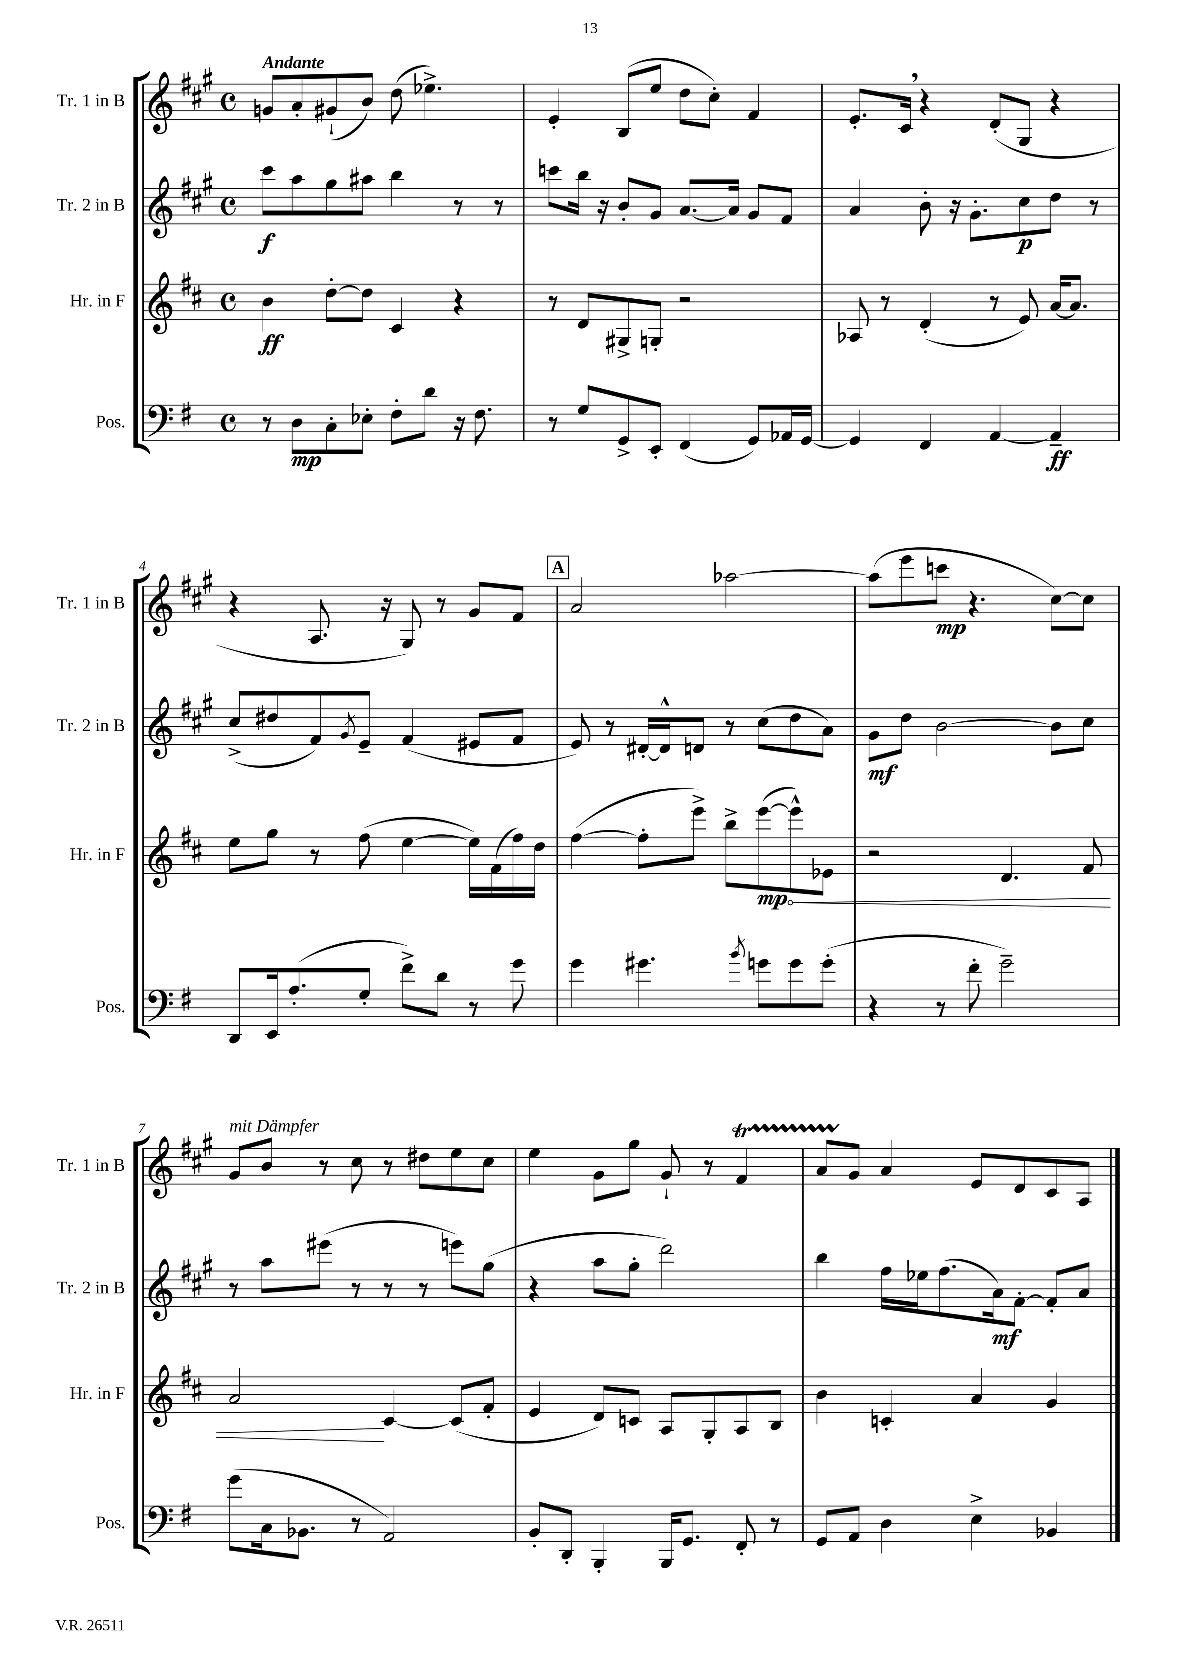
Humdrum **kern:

**kern	**dynam	**kern	**dynam	**kern	**dynam	**kern	**dynam
*part4	*part4	*part3	*part3	*part2	*part2	*part1	*part1
*staff4	*staff4	*staff3	*staff3	*staff2	*staff2	*staff1	*staff1
*I"Pos.	*	*I"Hr. in F	*	*I"Tr. 2 in B	*	*I"Tr. 1 in B	*
*I'Pos.	*	*I'Hr. in F	*	*I'Tr. 2 in B	*	*I'Tr. 1 in B	*
*clefF4	*	*clefG2	*	*clefG2	*	*clefG2	*
*k[f#]	*	*k[f#c#]	*	*k[f#c#g#]	*	*k[f#c#g#]	*
*M4/4	*	*M4/4	*	*M4/4	*	*M4/4	*
*met(c)	*	*met(c)	*	*met(c)	*	*met(c)	*
=1	=1	=1	=1	=1	=1	=1	=1
!	!	!	!	!	!	!LO:TX:a:B:t=Andante	!
8r	.	4b\	ff	8ccc#\L	f	8gn/L	.
8D\L	mp	.	.	8aa\	.	8a'/	.
8C'\	.	[8dd'\L	.	8gg#\	.	(8g#X`/	.
8E-X'\J	.	8dd\J]	.	8aa#X\J	.	8b/J)	.
8F#'\L	.	4c#/	.	4bb\	.	(8dd\	.
8d\J	.	.	.	.	.	4.ee-X^\)	.
16r	.	4r	.	8r	.	.	.
8.F#\	.	.	.	.	.	.	.
.	.	.	.	8r	.	.	.
=2	=2	=2	=2	=2	=2	=2	=2
8r	.	8r	.	8cccn\L	.	4e'/	.
8G/L	.	8d/L	.	16bb\Jk	.	.	.
.	.	.	.	16r	.	.	.
8GG^/	.	8G#X^/	.	8b'/L	.	(8B/L	.
8EE'/J	.	8Gn'/J	.	8g#/J	.	8ee/J	.
(4FF#/	.	2r	.	[8.a/L	.	8dd\L	.
.	.	.	.	.	.	8cc#'\J)	.
.	.	.	.	16a/Jk]	.	.	.
8GG/L)	.	.	.	8g#/L	.	4f#/	.
16AA-X/L	.	.	.	8f#/J	.	.	.
[16GG/JJ	.	.	.	.	.	.	.
=3	=3	=3	=3	=3	=3	=3	=3
4GG/]	.	8A-X/	.	4a/	.	8.e'/L	.
.	.	8r	.	.	.	.	.
.	.	.	.	.	.	16c#,/Jk	.
4FF#/	.	(4d'/	.	8b'\	.	4r	.
.	.	.	.	16r	.	.	.
.	.	.	.	8.g#'\L	.	.	.
[4AA/	.	8r	.	.	.	(8d'/L	.
.	.	8e/)	.	8cc#\	p	8G#/J	.
4AA~/]	ff	[16a/KL	.	8dd\J	.	4r	.
.	.	8.a/J]	.	.	.	.	.
.	.	.	.	8r	.	.	.
!!LO:LB:g=z
=4	=4	=4	=4	=4	=4	=4	=4
8DD/L	.	8ee\L	.	(8cc#^/L	.	4r	.
16EE/k	.	8gg\J	.	8dd#X/	.	.	.
(8.A'/	.	.	.	.	.	.	.
.	.	8r	.	8f#/)	.	8.A/	.
.	.	.	.	8qg#/	.	.	.
8G'/J	.	(8ff#\	.	8e~/J	.	.	.
.	.	.	.	.	.	16r	.
8f#^\L)	.	[4ee\	.	(4f#/	.	8G#/)	.
8d\J	.	.	.	.	.	8r	.
8r	.	16ee\LL])	.	8e#X/L	.	8g#/L	.
.	.	(16f#\	.	.	.	.	.
8g\	.	16ff#\)	.	8f#/J	.	8f#/J	.
.	.	16dd\JJ	.	.	.	.	.
!!LO:REH:place=s1:t=A
=5	=5	=5	=5	=5	=5	=5	=5
4g\	.	([4ff#\	.	8e/)	.	2a/	.
.	.	.	.	8r	.	.	.
4.g#X\	.	8ff#'\L]	.	[16d#X'/LL	.	.	.
.	.	.	.	16d#^^/J]	.	.	.
.	.	8eee^\J)	.	8dn/J	.	.	.
.	.	8bb^\L	.	8r	.	[2aa-X\	.
8qb/	.	.	.	.	.	.	.
8gn\L	.	([8eee\	mp	(8cc#\L	.	.	.
!	!	!	!LO:HP:b	!	!	!	!
8g\	.	8eee^^\])	<	8dd\	.	.	.
(8g'\J	.	8e-X\J	.	8a\J)	.	.	.
=6	=6	=6	=6	=6	=6	=6	=6
4r	.	2r	.	8g#\L	mf	(8aa-\L]	.
.	.	.	.	8dd\J	.	8eee\	.
8r	.	.	.	[2b\	.	8cccn\J	mp
8f#'\	.	.	.	.	.	4.r	.
2g~\)	.	4.d/	.	.	.	.	.
.	.	.	.	8b\L]	.	[8cc#\L)	.
.	.	8f#/	.	8cc#\J	.	8cc#\J]	.
!!LO:LB:g=z
=7	=7	=7	=7	=7	=7	=7	=7
!	!	!	!	!	!	!LO:TX:a:i:t=mit Dämpfer	!
(8g\L	.	2a/	.	8r	.	8g#/L	.
16C\k	.	.	.	8aa\L	.	8b/J	.
8.BB-X\J	.	.	.	.	.	.	.
.	.	.	.	(8eee#X\J	.	8r	.
8r	.	.	.	8r	.	8cc#\	.
2AA/)	.	[4c#/	[	8r	.	8r	.
.	.	.	.	8r	.	8dd#X\L	.
.	.	(8c#/L]	.	8eeen\L)	.	8ee\	.
.	.	8f#'/J	.	(8gg#\J	.	8cc#\J	.
=8	=8	=8	=8	=8	=8	=8	=8
8BB'/L	.	4e/	.	4r	.	4ee\	.
8DD'/J	.	.	.	.	.	.	.
4BBB'/	.	8d/L)	.	8aa\L	.	8g#\L	.
.	.	8cn/J	.	8gg#'\J	.	8gg#\J	.
16BBB/KL	.	8A/L	.	2ddd\)	.	8g#`/	.
8.GG/J	.	.	.	.	.	.	.
.	.	8G'/	.	.	.	8r	.
8FF#'/	.	8A/	.	.	.	4f#T/	.
8r	.	8B/J	.	.	.	.	.
=9	=9	=9	=9	=9	=9	=9	=9
8GG/L	.	4b\	.	4bb\	.	8aTTT/L	.
8AA/J	.	.	.	.	.	8g#/J	.
4D\	.	4cn'/	.	16ff#\LL	.	4a/	.
.	.	.	.	16ee-X\J	.	.	.
.	.	.	.	(8.ff#\	.	.	.
4E^\	.	4a/	.	.	.	8e/L	.
.	.	.	.	16a\k)	mf	.	.
.	.	.	.	[8f#'\J	.	8d/	.
4BB-X/	.	4g/	.	8f#'/L]	.	8c#/	.
.	.	.	.	8a/J	.	8A/J	.
==	==	==	==	==	==	==	==
*-	*-	*-	*-	*-	*-	*-	*-
